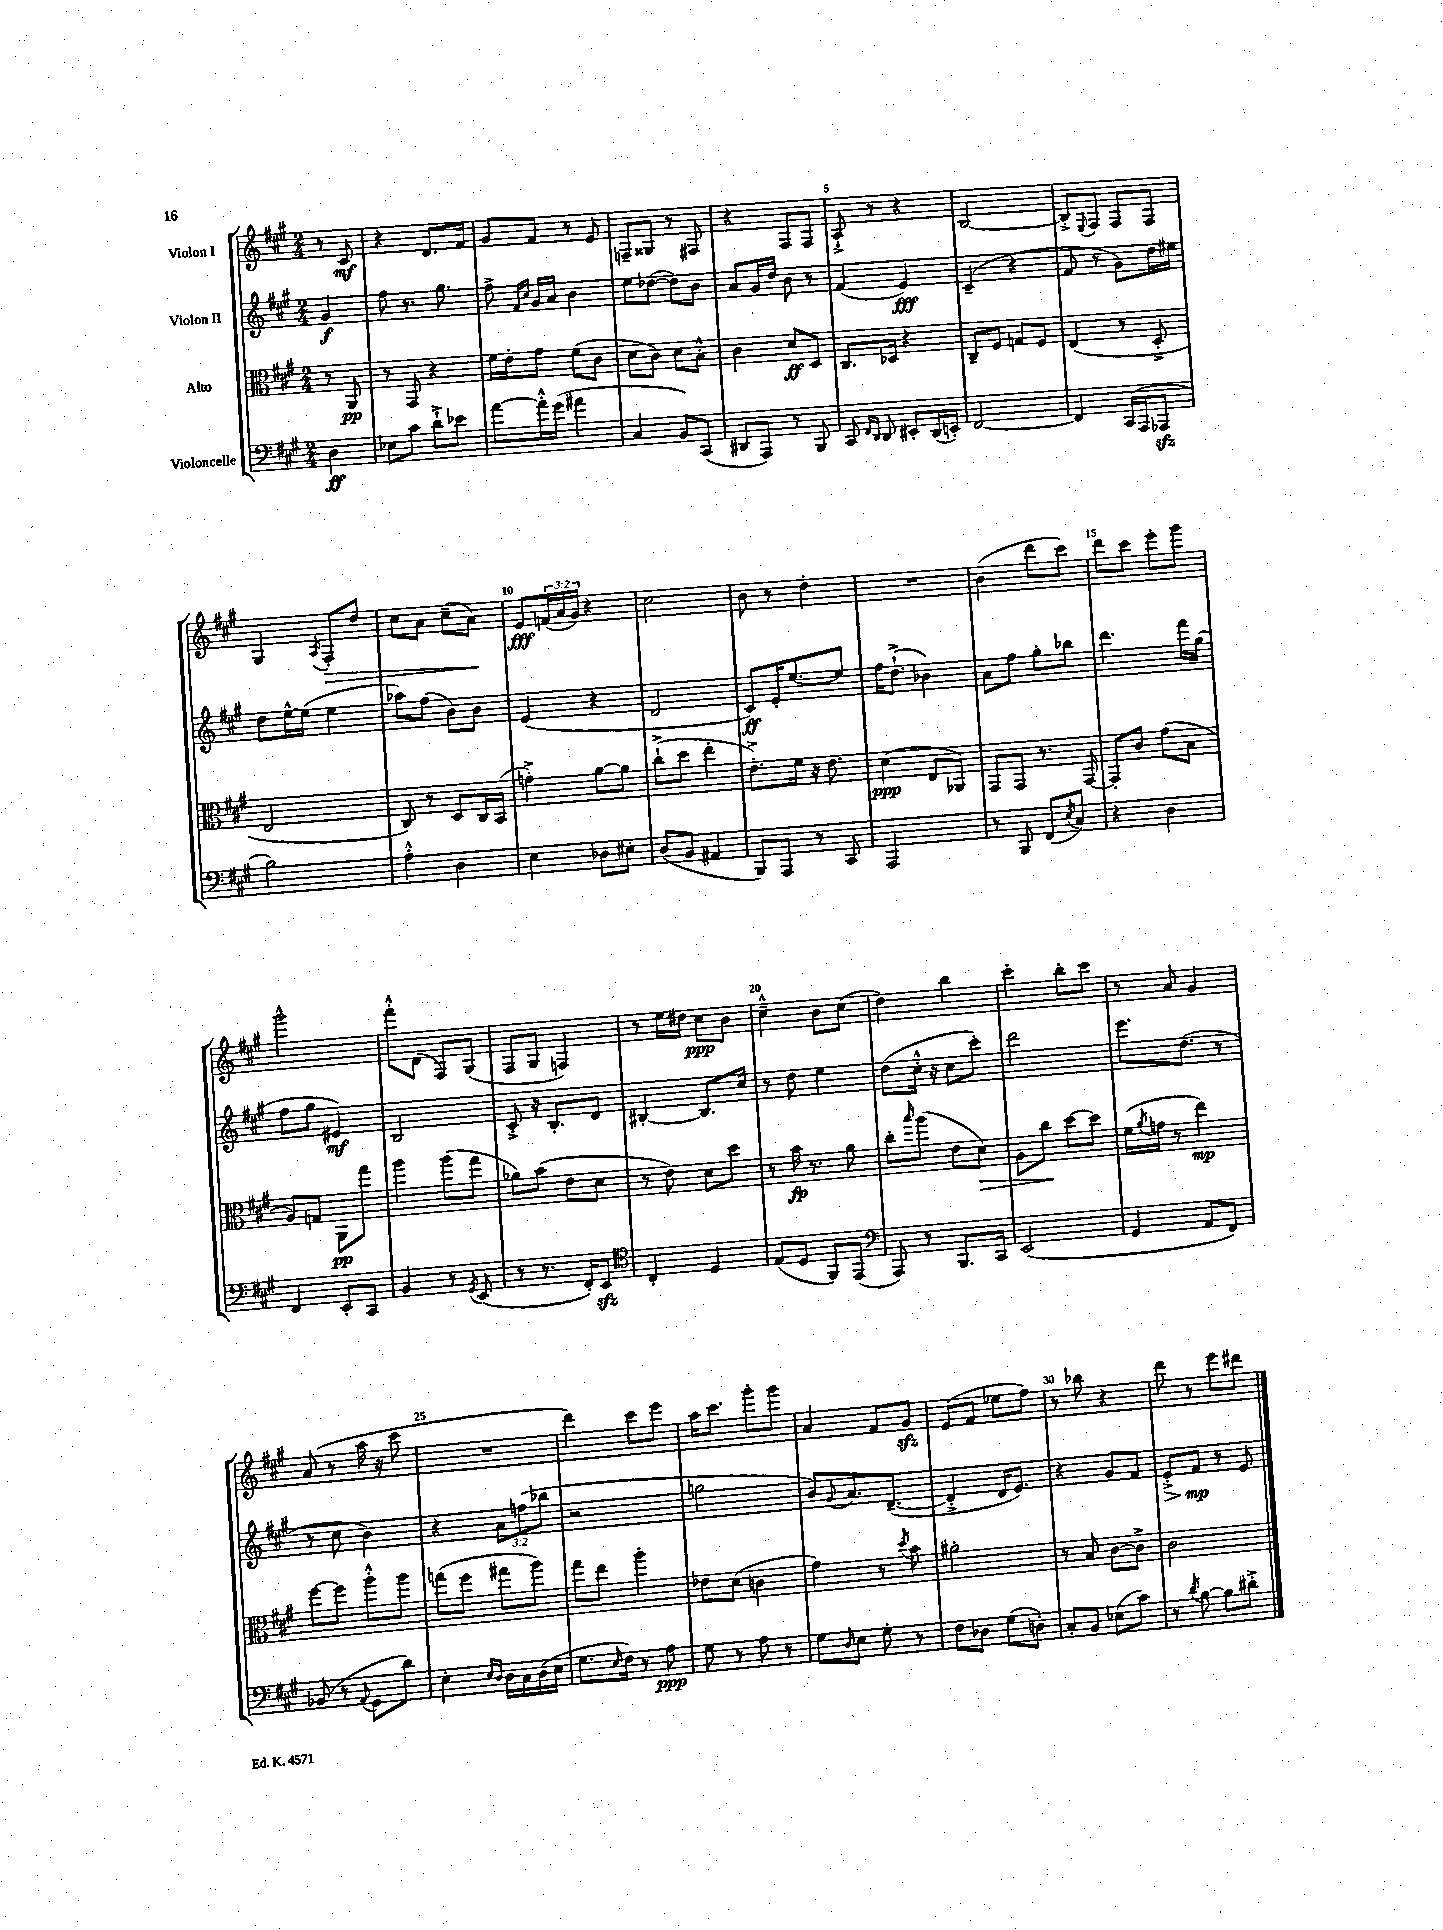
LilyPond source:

<<
\new StaffGroup <<
\new Staff = "s0" \with { instrumentName = "Violon I" } {
    \clef treble \key a \major \numericTimeSignature \time 2/4 \override Staff.TupletNumber.text = #tuplet-number::calc-fraction-text \partial 4
    r8 cis'8\mf |
    r4 d'8. fis'16 |
    gis'8 fis'8 r8 e'8 |
    f8-- gisis8 r8 fis8 |
    r4 fis8 fis8 |
    a8-!-> r8 r4 |
    b2~ |
    b8-.-> \appoggiatura { e8 } fis8 fis8 fis8 |
    gis4 \acciaccatura { a8 } fis8-.\> d''8 |
    cis''8 a'8 cis''8--( a'8\!) |
    e'8\fff \tuplet 3/2 { f'16( a'16 gis'16) } r4 |
    cis''2 |
    b'8 r8 d''4-. |
    R2 |
    b'4( d'''8 cis'''8) |
    d'''8 cis'''8 e'''8-. gis'''8 |
    gis'''2-^ |
    fis'''8-.-^ d'8( fis8) gis8( |
    fis8 gis8 f4) |
    r8 e''16 dis''16 cis''8\ppp b'8 |
    cis''4---^ b'8 cis''8( |
    d''4) b''4 |
    cis'''4-. b''8-. cis'''8 |
    r8 a'8 gis'4 |
    a'8( r8 a''16 r16 cis'''8 |
    R2 |
    d'''4) cis'''8 e'''8 |
    a''16 cis'''8. gis'''8-. gis'''8 |
    a'4 fis'8 gis'8\sfz |
    e'8( fis'8 ees''8 fis''8) |
    r8 bes''8 r4 |
    d'''8 r8 e'''8 dis'''8 \bar "|." |
}
\new Staff = "s1" \with { instrumentName = "Violon II" } {
    \clef treble \key a \major \numericTimeSignature \time 2/4 \override Staff.TupletNumber.text = #tuplet-number::calc-fraction-text \partial 4
    gis'4\f |
    fis''8 r8. gis''8. |
    fis''8-> \grace { fis'16 cis''16 } gis'16 a'16 b'4 |
    e''8 des''8~( des''8) b'8 |
    a'8 gis'16 d''16 b'8 r8 |
    fis'4( e'4\fff) |
    cis'4--( r4 |
    fis'8 r8 gis'8) d''16 eis''16 |
    d''8 e''16~-^ e''16( e''4 |
    aes''8) fis''8( b'8) b'8 |
    e'4( r4 |
    d'2 |
    cis'8\ff) e'16-. e''8.~ e''8 |
    fis''16 d''8.-!->( bes'4) |
    a'8 fis''8 gis''8-. bes''8 |
    d'''4. fis'''16 gis''16( |
    fis''8 gis''8 eis'4\mf) |
    b2 |
    cis'8-.-> r16 b8.-. d'8 |
    bis4~-. bis8. cis''16 |
    r8 d''8 e''4 |
    d''8( cis''16-.-^ r16 cis''8 cis'''8-.) |
    d'''2 |
    e'''8. d''8.( r8 |
    r8 cis''8 b'4) |
    r4 \tuplet 3/2 { a'8 f''8( bes''8 } |
    r2 |
    g''2 |
    b'8) \appoggiatura { gis'8 } a'8. d'8.~--( |
    d'4-.-> d'16 e'8.) |
    r4 gis'8 fis'8 |
    e'8-.->\> fis'8\mp\! r8 e'8 \bar "|." |
}
\new Staff = "s2" \with { instrumentName = "Alto" } {
    \clef alto \key a \major \numericTimeSignature \time 2/4 \partial 4
    r8 a,8\pp |
    r8 gis,8 r4 |
    fis'16 e'16-. gis'8 fis'8( cis'8 |
    d'8 cis'8) d'8 b8-.-^ |
    cis'4 d'8\ff d8 |
    cis8. des16 r4 |
    cis8-- fis8 g8 fis8 |
    e4( r8 d8-.-> |
    e2 |
    cis8) r8 d8 cis16 b,16( |
    g'4-.->) a'8~ a'8 |
    cis''8-!->( d''8 e''4-. |
    e'8.-.->) fis'16 r16 e'8. |
    d'4\ppp( e8 aes,8) |
    gis,8 gis,8 r8. gis,16~ |
    gis,8-. cis'8 gis'8( b8 |
    a8) g8 a,8\pp gis''8 |
    a''4 a''8( gis''8 |
    aes'8) b'8( e'8 d'8 |
    r8 e'8) d'8 d''8 |
    r8 b'16\fp r8. a'8 |
    cis''8-. \grace { b''16 } a''8( e'8 d'8\>) |
    a8 cis''8\! d''8~ d''8 |
    fis'16( \acciaccatura { a'8 } g'16 r8 e''4\mp) |
    fis''8~ fis''8 a''8-.-^ a''8 |
    g''8( fis''8 gis''8 a''8) |
    gis''8 e''8 a''4-. |
    ees'8 d'8( c'4 |
    gis'4) r8 \acciaccatura { d''8 } b'8 |
    ais'2-. |
    r8 b8 cis'8~ cis'8-> |
    cis'2 \bar "|." |
}
\new Staff = "s3" \with { instrumentName = "Violoncelle" } {
    \clef bass \key a \major \numericTimeSignature \time 2/4 \partial 4
    d4\ff |
    ees8 cis'8 d'8-!-> ees'8 |
    a'8~ a'16-.-^ gis'16( ais'4 |
    cis4 b,8) cis,8( |
    dis,8 a,,8) r8 b,,8 |
    cis,8 \grace { fis,16 d,16 } d,8 eis,8-. d,16( e,16-.) |
    fis,2~ |
    fis,4 cis,16( a,,16 aes,,8\sfz |
    b2) |
    a4-.-^ d4 |
    e4 des8 eis8-. |
    d8( b,8 ais,4 |
    b,,8) a,,8 r8 cis,8 |
    a,,2 |
    r8 b,,8 fis,8( \acciaccatura { e8 } cis8) |
    r4 d4 |
    fis,4 e,8-. cis,8 |
    b,4 r8 \acciaccatura { gis,8 } e,8( |
    r8 r8. fis,16-.) e,8\sfz |
    \clef tenor cis4-. d4 |
    e8( d8 fis,8) e,8( |
    \clef bass a,,8) r8 b,,8. cis,16 |
    e,2( |
    gis,4 a,8 fis,8) |
    bes,8( r8 \appoggiatura { a,8 } gis,8 d'8) |
    e4-. \grace { e16 d16 } d16 cis16 d16( e16 |
    gis8. \grace { e16 } fis16) r8 a8\ppp |
    gis8 r8 a8 r8 |
    gis8 \grace { d16 } e8 gis8-. r8 |
    fis8 des8 gis8( d8-.) |
    cis8-. b,8 ees8( cis'8) |
    r8 \acciaccatura { d'8 } b8~ b8 dis'8-.-> \bar "|." |
}
>>
>>
\layout { \context { \Score \override BarNumber.break-visibility = ##(#f #t #t) barNumberVisibility = #(every-nth-bar-number-visible 5) } }
